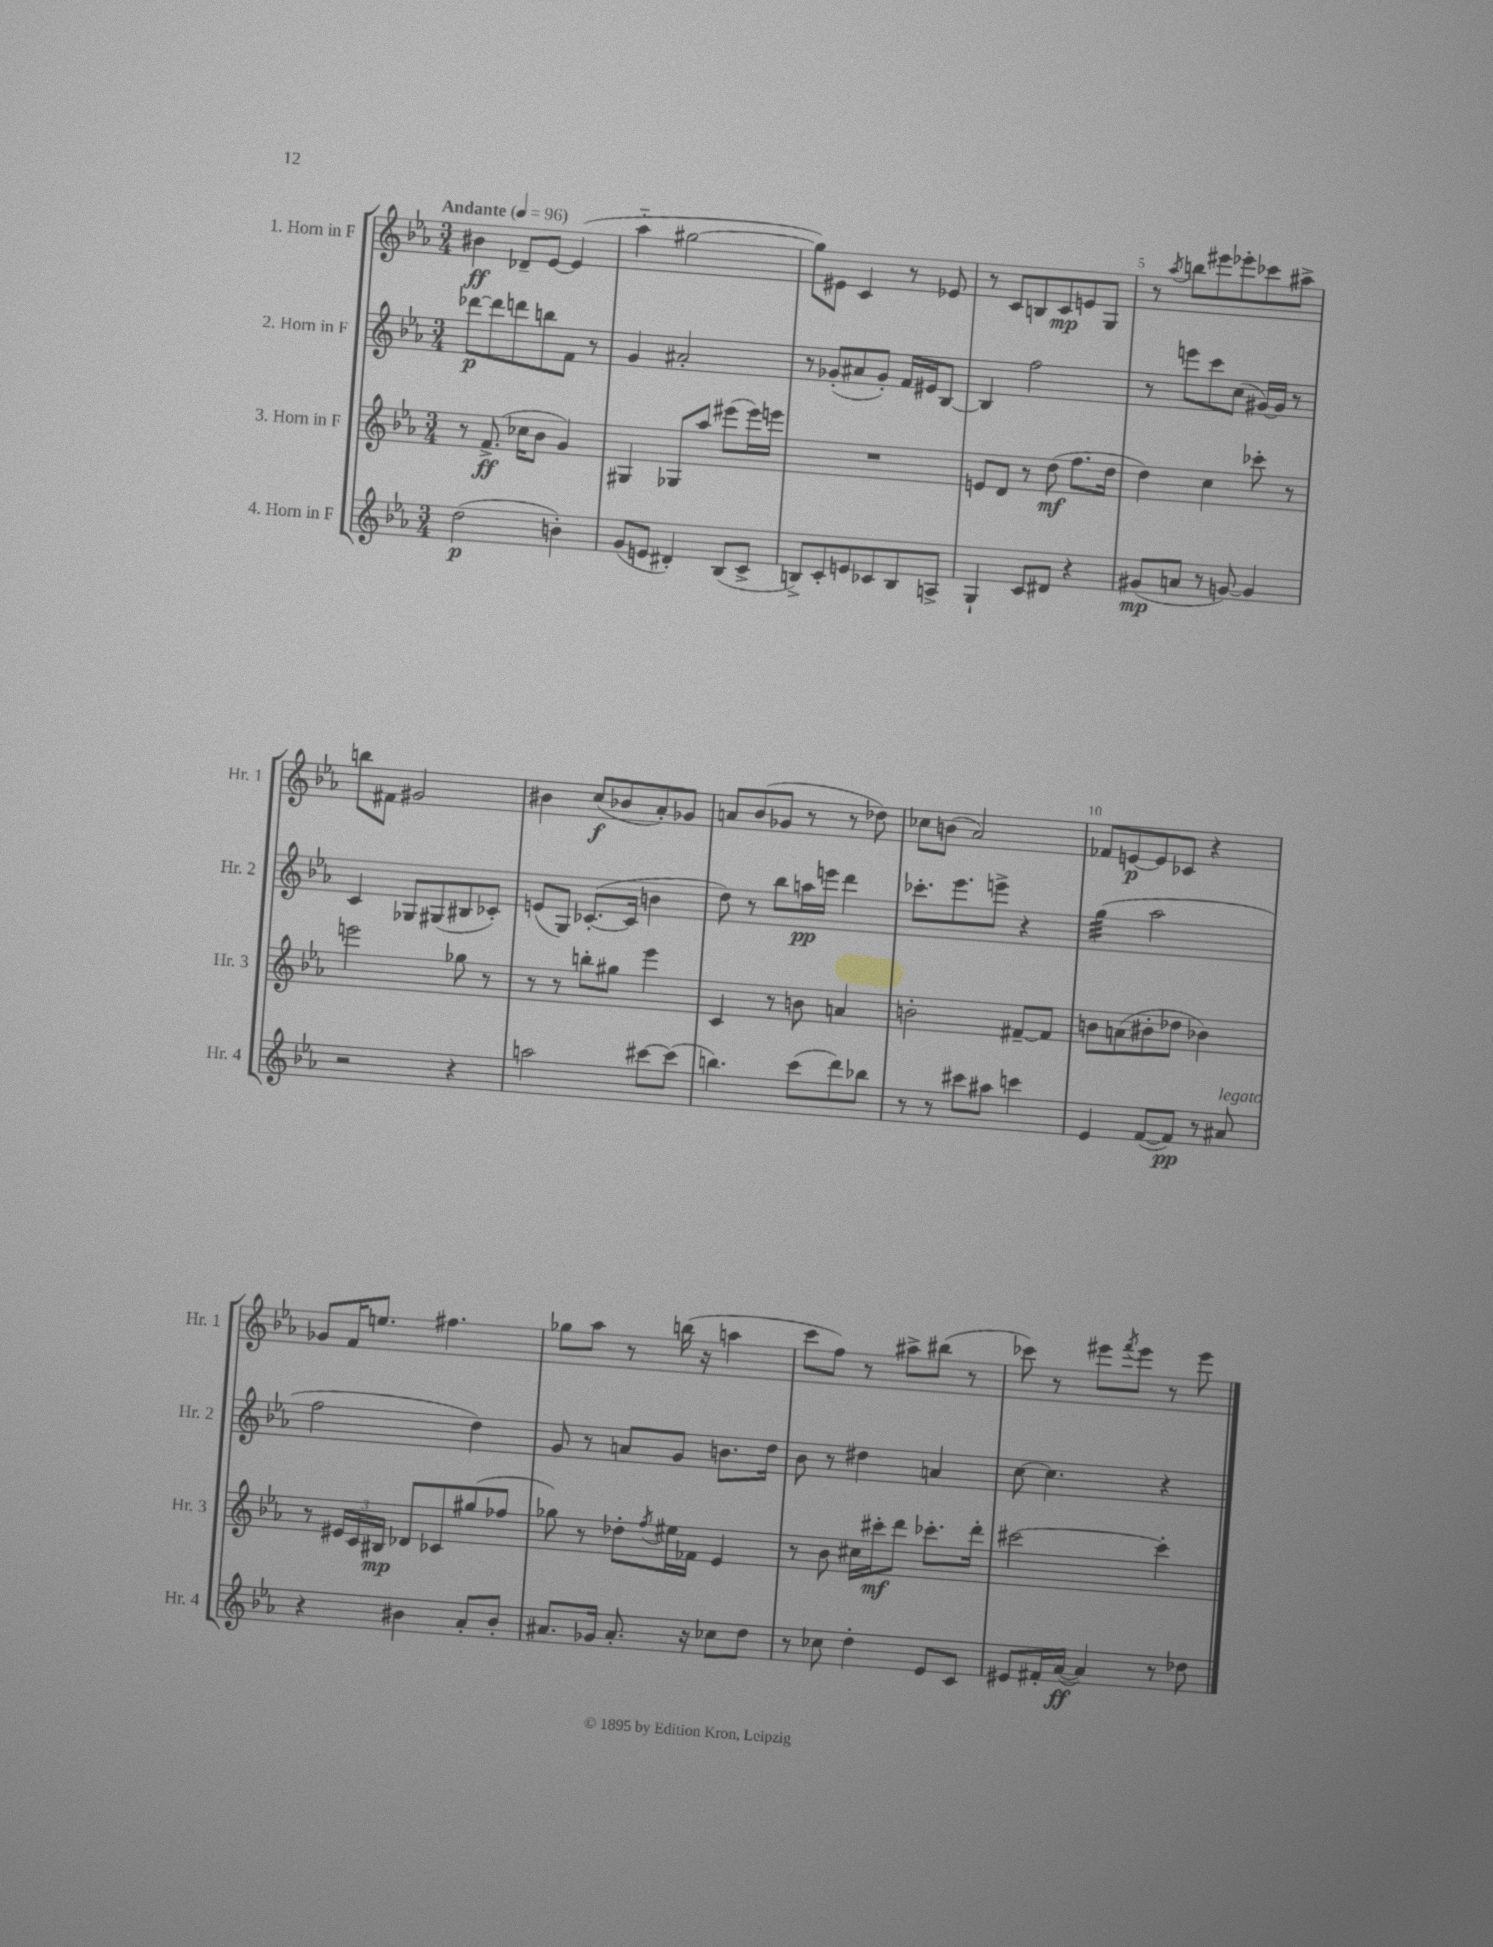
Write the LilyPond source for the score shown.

<<
\new StaffGroup <<
\new Staff = "s0" \with { instrumentName = "1. Horn in F" shortInstrumentName = "Hr. 1" } {
    \clef treble \key ees \major \numericTimeSignature \time 3/4 \tempo "Andante" 4 = 96
    bis'4\ff des'8-- ees'8~ ees'4( |
    aes''4-_ gis''2~ |
    gis''8) eis'8 c'4 r8 ees'8 |
    r8 c'8 b8 c'8\mp e'8 g8 |
    r8 \acciaccatura { aes''8 } b''8 eis'''8 ees'''8-. ces'''8 ais''8-> |
    b''8 fis'8 gis'2 |
    bis'4 c''8\f( bes'8 aes'8-.) ges'8 |
    a'8 bes'8( ges'8 r8 r8 des''8) |
    ces''8 b'8( aes'2) |
    fes'8 e'8~\p e'8 ces'8 r4 |
    ges'8 f'16 e''8. fis''4. |
    ges''8 aes''8 r8 b''16( r16 a''4 |
    c'''8 f''8) r8 ais''8-> bis''8( r8 |
    ces'''8) r8 eis'''8 \acciaccatura { f'''8 } eis'''8 r8 eis'''8 \bar "|." |
}
\new Staff = "s1" \with { instrumentName = "2. Horn in F" shortInstrumentName = "Hr. 2" } {
    \clef treble \key ees \major \numericTimeSignature \time 3/4
    des'''8~\p des'''8 d'''8 b''8 f'8 r8 |
    g'4 ais'2-. |
    r8 ges'8-.( ais'8 ges'8-.) f'16 eis'16 bes8~ |
    bes4 f''2 |
    r8 e'''8 c'''8 c''8( gis'16~) gis'16 r8 |
    c'4 ges8 gis8( bis8 ces'8-.) |
    e'8( g8) ces'8.~-.( ces'16 b'4 |
    d''8) r8 bes''8 a''16\pp e'''16 d'''4 |
    ces'''8.-. ees'''8. e'''8-> r4 |
    g''4:32( aes''2 |
    f''2 d''4) |
    g'8 r8 a'8 g'8 b'8. d''16 |
    bes'8 r8 dis''4 a'4 |
    c''8~ c''4. r4 \bar "|." |
}
\new Staff = "s2" \with { instrumentName = "3. Horn in F" shortInstrumentName = "Hr. 3" } {
    \clef treble \key ees \major \numericTimeSignature \time 3/4
    r8 f'8.->\ff( ces''16 bes'8 g'4) |
    gis4 ges8 aes''8 eis'''8( eis'''16) e'''16 |
    R2. |
    e'8 d'8 r8 d''8\mf( f''8. d''16 |
    d''4) c''4 ces'''8-. r8 |
    e'''2 ges''8 r8 |
    r8 r8 b''8-. gis''8 ees'''4 |
    c'4 r8 b'8 a'4 |
    b'2-. fis'8~-- fis'8 |
    b'8 a'8( bis'8-. des''8 bes'4) |
    r8 \tuplet 3/2 { eis'16 c'16 bis16\mp } des'8 ces'8 gis''8( fes''8 |
    ges''8) r8 des''8-. \acciaccatura { f''8 } eis''16 fes'16 ees'4 |
    r8 bes'8 cis''16 cis'''16-.\mf d'''8 ces'''8.-. d'''16-. |
    cis'''2~ cis'''4-. \bar "|." |
}
\new Staff = "s3" \with { instrumentName = "4. Horn in F" shortInstrumentName = "Hr. 4" } {
    \clef treble \key ees \major \numericTimeSignature \time 3/4
    d''2\p( b'4-.) |
    g'8( e'8 dis'4-.) bes8( c'8-> |
    b8->) c'8-. e'8 ces'8 b8 a8-> |
    g4-! c'8 dis'8 r4 |
    gis'8\mp( a'8 r8 g'8~) g'4 |
    r2 r4 |
    a''2 cis'''8~ cis'''8( |
    b''4.) c'''8( d'''8) bes''8 |
    r8 r8 cis'''8 ais''8 c'''4 |
    ees'4 f'8~( f'8\pp) r8 ais'8^\markup { \italic "legato" } |
    r4 bis'4 aes'8-. bis'8-. |
    ais'8. ges'16 ais'8.-. r16 ces''8 d''8 |
    r8 ces''8 d''4-. ees'8 c'8 |
    eis'8 fis'16-. aes'16~\ff( aes'4) r8 des''8 \bar "|." |
}
>>
>>
\layout { \context { \Score \override BarNumber.break-visibility = ##(#f #t #t) barNumberVisibility = #(every-nth-bar-number-visible 5) } }
